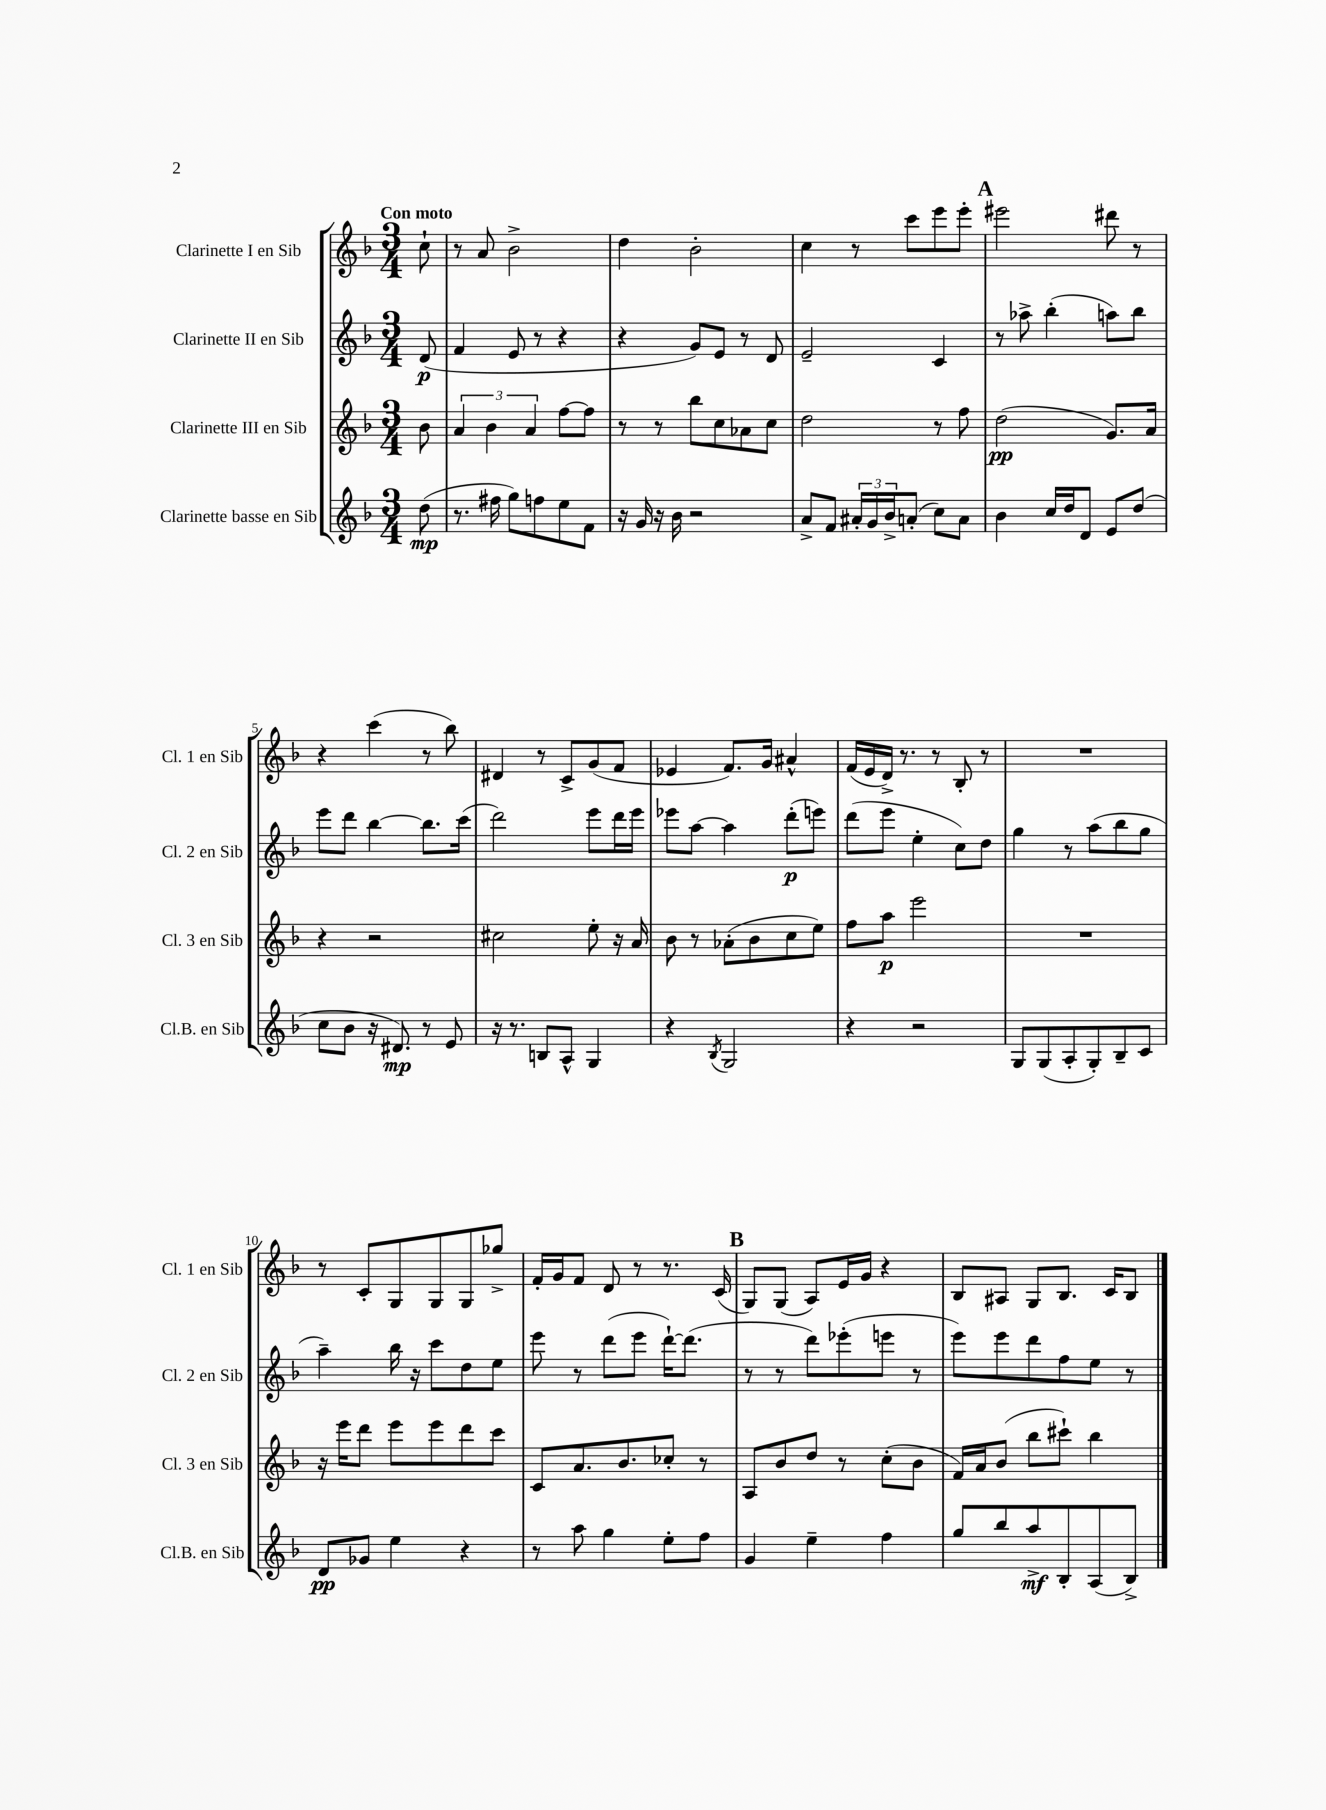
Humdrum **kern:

**kern	**dynam	**kern	**dynam	**kern	**dynam	**kern
*part4	*part4	*part3	*part3	*part2	*part2	*part1
*staff4	*staff4	*staff3	*staff3	*staff2	*staff2	*staff1
*I"Clarinette basse en Sib	*	*I"Clarinette III en Sib	*	*I"Clarinette II en Sib	*	*I"Clarinette I en Sib
*I'Cl.B. en Sib	*	*I'Cl. 3 en Sib	*	*I'Cl. 2 en Sib	*	*I'Cl. 1 en Sib
*clefG2	*	*clefG2	*	*clefG2	*	*clefG2
*k[b-]	*	*k[b-]	*	*k[b-]	*	*k[b-]
*M3/4	*	*M3/4	*	*M3/4	*	*M3/4
=	=	=	=	=	=	=
!	!	!	!	!	!	!LO:TX:a:B:t=Con moto
(8dd\	mp	8b-\	.	(8d/	p	8cc`\
=1	=1	=1	=1	=1	=1	=1
8.r	.	6a/	.	4f/	.	8r
.	.	.	.	.	.	8a/
.	.	6b-\	.	.	.	.
16ff#X\	.	.	.	.	.	.
8gg\L)	.	.	.	8e/	.	2b-^\
.	.	6a/	.	.	.	.
8ffn\	.	.	.	8r	.	.
8ee\	.	[8ff\L	.	4r	.	.
8f\J	.	8ff\J]	.	.	.	.
=2	=2	=2	=2	=2	=2	=2
16r	.	8r	.	4r	.	4dd\
16g/	.	.	.	.	.	.
16r	.	8r	.	.	.	.
16b-\	.	.	.	.	.	.
2r	.	8bb-\L	.	8g/L)	.	2b-'\
.	.	8cc\	.	8e/J	.	.
.	.	8a-X\	.	8r	.	.
.	.	8cc\J	.	8d/	.	.
=3	=3	=3	=3	=3	=3	=3
8a^/L	.	2dd\	.	2e~/	.	4cc\
8f/J	.	.	.	.	.	.
24a#X'/LL	.	.	.	.	.	8r
24g/	.	.	.	.	.	.
24b-^/J	.	.	.	.	.	.
(8an'/J	.	.	.	.	.	8ccc\L
8cc\L)	.	8r	.	4c/	.	8eee\
8a\J	.	8ff\	.	.	.	8eee'\J
!!LO:REH:place=s1:t=A
=4	=4	=4	=4	=4	=4	=4
4b-\	.	(2dd\	pp	8r	.	2eee#X\
.	.	.	.	8aa-X^\	.	.
16cc/LL	.	.	.	(4bb-'\	.	.
16dd/J	.	.	.	.	.	.
8d/J	.	.	.	.	.	.
8e/L	.	8.g/L)	.	8aan\L)	.	8ddd#X\
(8dd/J	.	.	.	8bb-\J	.	8r
.	.	16a/Jk	.	.	.	.
!!LO:LB:g=z
=5	=5	=5	=5	=5	=5	=5
8cc\L	.	4r	.	8eee\L	.	4r
8b-\J	.	.	.	8ddd\J	.	.
16r	.	2r	.	[4bb-\	.	(4ccc\
8.d#X/)	mp	.	.	.	.	.
8r	.	.	.	8.bb-\L]	.	8r
8e/	.	.	.	.	.	8bb-\)
.	.	.	.	(16ccc\Jk	.	.
=6	=6	=6	=6	=6	=6	=6
16r	.	2cc#X\	.	2ddd\)	.	4d#X/
8.r	.	.	.	.	.	.
8Bn/L	.	.	.	.	.	8r
8A^^/J	.	.	.	.	.	8c^/L
4G/	.	8ee'\	.	8eee\L	.	(8g/
.	.	16r	.	16ddd\L	.	8f/J
.	.	16a/	.	16eee\JJ	.	.
=7	=7	=7	=7	=7	=7	=7
4r	.	8b-\	.	8eee-X\L	.	4e-X/
.	.	8r	.	[8aa\J	.	.
8qB-/	.	.	.	.	.	.
2G/	.	(8a-X'\L	.	4aa\]	.	8.f/L)
.	.	8b-\	.	.	.	.
.	.	.	.	.	.	16g/Jk
.	.	8cc\	.	(8ddd'\L	p	4a#X^^/
.	.	8ee\J)	.	8eeen\J)	.	.
=8	=8	=8	=8	=8	=8	=8
4r	.	8ff\L	.	(8ddd\L	.	(16f/LL
.	.	.	.	.	.	16e/
.	.	8aa\J	p	8eee\J	.	16d^/JJ)
.	.	.	.	.	.	8.r
2r	.	2eee\	.	4ee'\	.	.
.	.	.	.	.	.	8r
.	.	.	.	8cc\L)	.	8B-'/
.	.	.	.	8dd\J	.	8r
=9	=9	=9	=9	=9	=9	=9
8G/L	.	2.r	.	4gg\	.	2.r
(8G/	.	.	.	.	.	.
8A'/	.	.	.	8r	.	.
8G'/)	.	.	.	(8aa\L	.	.
8B-~/	.	.	.	8bb-\	.	.
8c/J	.	.	.	8gg\J	.	.
!!LO:LB:g=z
=10	=10	=10	=10	=10	=10	=10
8d/L	pp	16r	.	4aa~\)	.	8r
.	.	16eee\KL	.	.	.	.
8g-X/J	.	8ddd\J	.	.	.	8c'/L
4ee\	.	8eee\L	.	16bb-\	.	8G/
.	.	.	.	16r	.	.
.	.	8eee\	.	8ccc\L	.	8G/
4r	.	8ddd\	.	8dd\	.	8G/
.	.	8ccc\J	.	8ee\J	.	8gg-X^/J
=11	=11	=11	=11	=11	=11	=11
8r	.	8c/L	.	8eee\	.	16f'/LL
.	.	.	.	.	.	16g/J
8aa\	.	8.a/	.	8r	.	8f/J
4gg\	.	.	.	(8ddd\L	.	8d/
.	.	8.b-/	.	.	.	.
.	.	.	.	8eee\J	.	8r
8ee'\L	.	8cc-X'/J	.	[16ddd`\KL)	.	8.r
.	.	.	.	(8.ddd\J]	.	.
8ff\J	.	8r	.	.	.	.
.	.	.	.	.	.	(16c/
!!LO:REH:place=s1:t=B
=12	=12	=12	=12	=12	=12	=12
4g/	.	8A/L	.	8r	.	8G/L)
.	.	8b-/	.	8r	.	(8G/J
4ee~\	.	8dd/J	.	8ddd\L)	.	8A/L)
.	.	8r	.	(8eee-X'\	.	16e/L
.	.	.	.	.	.	16g/JJ
4ff\	.	(8cc'\L	.	8eeen\J	.	4r
.	.	8b-\J	.	8r	.	.
=13	=13	=13	=13	=13	=13	=13
8gg/L	.	16f/LL)	.	8eee\L)	.	8B-/L
.	.	16a/J	.	.	.	.
8bb-/	.	(8b-/J	.	8eee\	.	8A#X/J
8aa^/	mf	8bb-\L	.	8ddd\	.	8G/L
8B-'/	.	8ccc#X`\J)	.	8ff\	.	8.B-/J
(8A/	.	4bb-\	.	8ee\J	.	.
.	.	.	.	.	.	16c/KL
8B-^/J)	.	.	.	8r	.	8B-/J
==	==	==	==	==	==	==
*-	*-	*-	*-	*-	*-	*-
